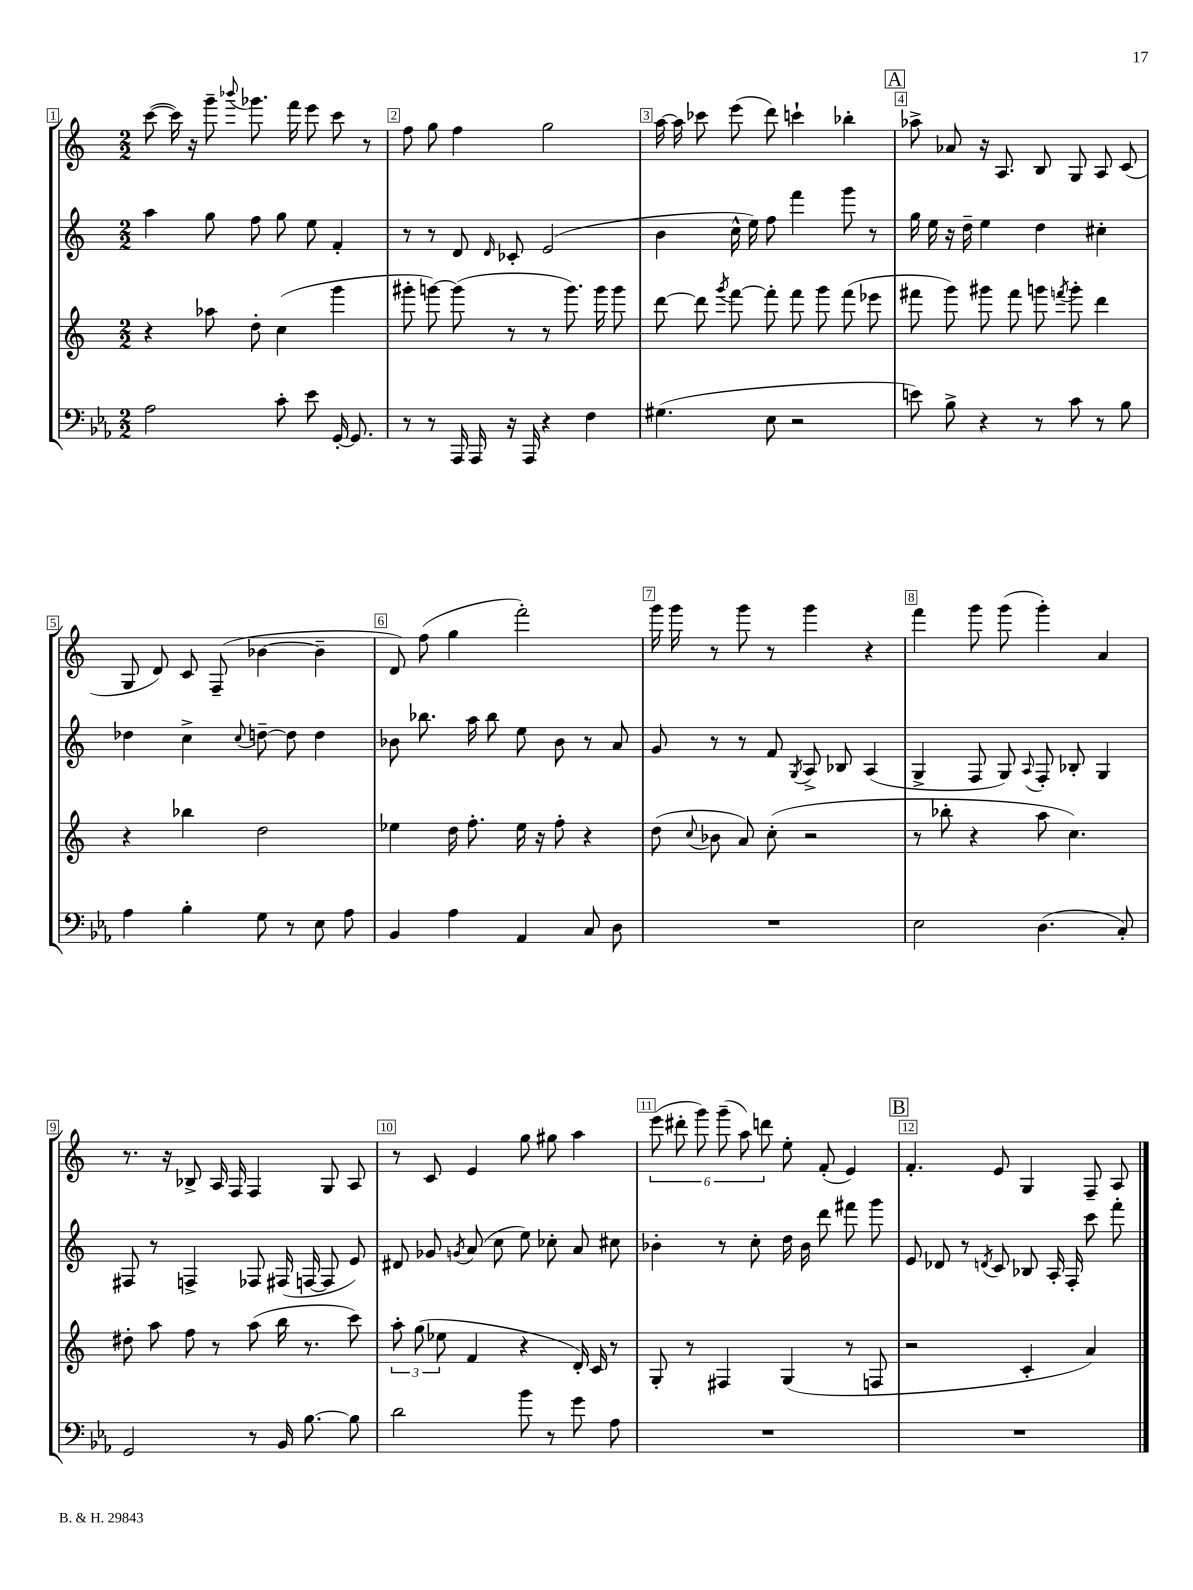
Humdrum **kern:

**kern	**kern	**kern	**kern
*part4	*part3	*part2	*part1
*staff4	*staff3	*staff2	*staff1
*clefF4	*clefG2	*clefG2	*clefG2
*k[b-e-a-]	*k[]	*k[]	*k[]
*M2/2	*M2/2	*M2/2	*M2/2
=1	=1	=1	=1
2A-\	4r	4aa\	([8ccc\
.	.	.	16ccc\])
.	.	.	16r
.	8aa-X\	8gg\	8ggg~\
.	.	.	8qqbbb-X/
.	8dd'\	8ff\	8.ggg-X\
8c'\	(4cc\	8gg\	.
.	.	.	16fff\
8e-\	.	8ee\	8eee\
[16GG'/	4ggg\	4f'/	8ccc\
8.GG/]	.	.	.
.	.	.	8r
=2	=2	=2	=2
8r	8ggg#X'\	8r	8ff\
8r	[8gggn\)	8r	8gg\
16AAA-/	(8ggg\]	8d/	4ff\
16AAA-/	.	.	.
.	.	16qqd/	.
16r	8r	8c-X'/	.
16AAA-/	.	.	.
4r	8r	(2e/	2gg\
.	8.ggg\)	.	.
4F\	.	.	.
.	16ggg\	.	.
.	8ggg\	.	.
=3	=3	=3	=3
(4.G#X\	[8ddd\	4b\	[16aa\
.	.	.	16aa\]
.	8ddd\]	.	8ccc-X\
.	8qggg/	.	.
.	[8fff\	16cc^^\	(8eee\
.	.	16ee\)	.
8E-\	8fff'\]	8ff\	8ddd\)
2r	8fff\	4fff\	4cccn`\
.	8ggg\	.	.
.	(8fff\	8ggg\	4bb-X'\
.	8eee-X\	8r	.
!!LO:REH:place=s1:t=A
=4	=4	=4	=4
8en\)	8fff#X\	16gg\	8aa-X^\
.	.	16ee\	.
8B-^\	8ggg\)	16r	8a-X/
.	.	16dd~\	.
4r	8ggg#X\	4ee\	16r
.	.	.	8.A/
.	8fff#\	.	.
8r	8gggn\	4dd\	8B/
.	8qfffn/	.	.
8c\	8ggg'\	.	8G/
8r	4ddd\	4cc#X'\	8A/
8B-\	.	.	(8c/
!!LO:LB:g=z
=5	=5	=5	=5
4A-\	4r	4dd-X\	8G/
.	.	.	8d/)
4B-'\	4bb-X\	4cc^\	8c/
.	.	.	(8F~/
.	.	8qqcc/	.
8G\	2dd\	[8ddn~\	[4b-X\
8r	.	8dd\]	.
8E-\	.	4dd\	4b-~\]
8A-\	.	.	.
=6	=6	=6	=6
4BB-/	4ee-X\	8b-X\	8d/)
.	.	8.bb-X\	(8ff\
4A-\	16dd\	.	4gg\
.	8.ff'\	16aa\	.
.	.	8bb-\	.
4AA-/	16ee-\	8ee\	2fff'\)
.	16r	.	.
.	8ff'\	8b-\	.
8C/	4r	8r	.
8D\	.	8a/	.
=7	=7	=7	=7
1r	(8dd\	8g/	16ggg\
.	.	.	16ggg\
.	8qqcc/	.	.
.	8b-X\	8r	8r
.	8a/)	8r	8ggg\
.	(8cc'\	8f/	8r
.	.	8qG/	.
.	2r	8A^/	4ggg\
.	.	8B-X/	.
.	.	(4A/	4r
=8	=8	=8	=8
2E-\	8r	4G^/	4fff\
.	8bb-X'\	.	.
.	4r	8F/	8ggg\
.	.	8G/)	(8ggg\
.	.	8qqA/	.
(4.D\	8aa\	8F'/	4ggg'\)
.	4.cc\)	8B-X'/	.
.	.	4G/	4a/
8C'/)	.	.	.
!!LO:LB:g=z
=9	=9	=9	=9
2GG/	8dd#X'\	8F#X/	8.r
.	8aa\	8r	.
.	.	.	16r
.	8ff\	4Fn^/	8B-X^/
.	8r	.	16A/
.	.	.	16F/
8r	(8aa\	8F-X/	4F/
16BB-/	16bb\	(16F#X/	.
[8.B-\	8.r	[16Fn/	.
.	.	8F/]	8G/
8B-\]	8ccc\)	8e/)	8A/
=10	=10	=10	=10
2d\	12aa'\	8d#X/	8r
.	(12gg\	.	.
.	.	8g-X/	8c/
.	12ee-X\	.	.
.	.	8qgn/	.
.	4f/	(8a/	4e/
.	.	8cc\	.
8b-\	4r	8ee\)	8gg\
8r	.	8cc-X'\	8gg#X\
8g\	16d'/)	8a/	4aa\
.	16c/	.	.
8A-\	8r	8cc#X\	.
=11	=11	=11	=11
1r	8G'/	4b-X'\	(12eee\
.	.	.	12ddd#X'\
.	8r	.	.
.	.	.	12ggg\)
.	4F#X/	8r	(12ggg~\
.	.	.	12aa\)
.	.	8cc'\	.
.	.	.	12dddn\
.	(4G/	16dd\	8ee'\
.	.	16b-\	.
.	.	8ddd\	(8f'/
.	8r	8fff#X\	4e/)
.	8Fn/	8ggg\	.
!!LO:REH:place=s1:t=B
=12	=12	=12	=12
1r	2r	8e/	4.f'/
.	.	8d-X/	.
.	.	8r	.
.	.	8qdn/	.
.	.	8c/	8e/
.	4c'/	8B-X/	4G/
.	.	16A'/	.
.	.	16F'/	.
.	4a/)	8ccc\	8F~/
.	.	8fff'\	8A/
==	==	==	==
*-	*-	*-	*-
